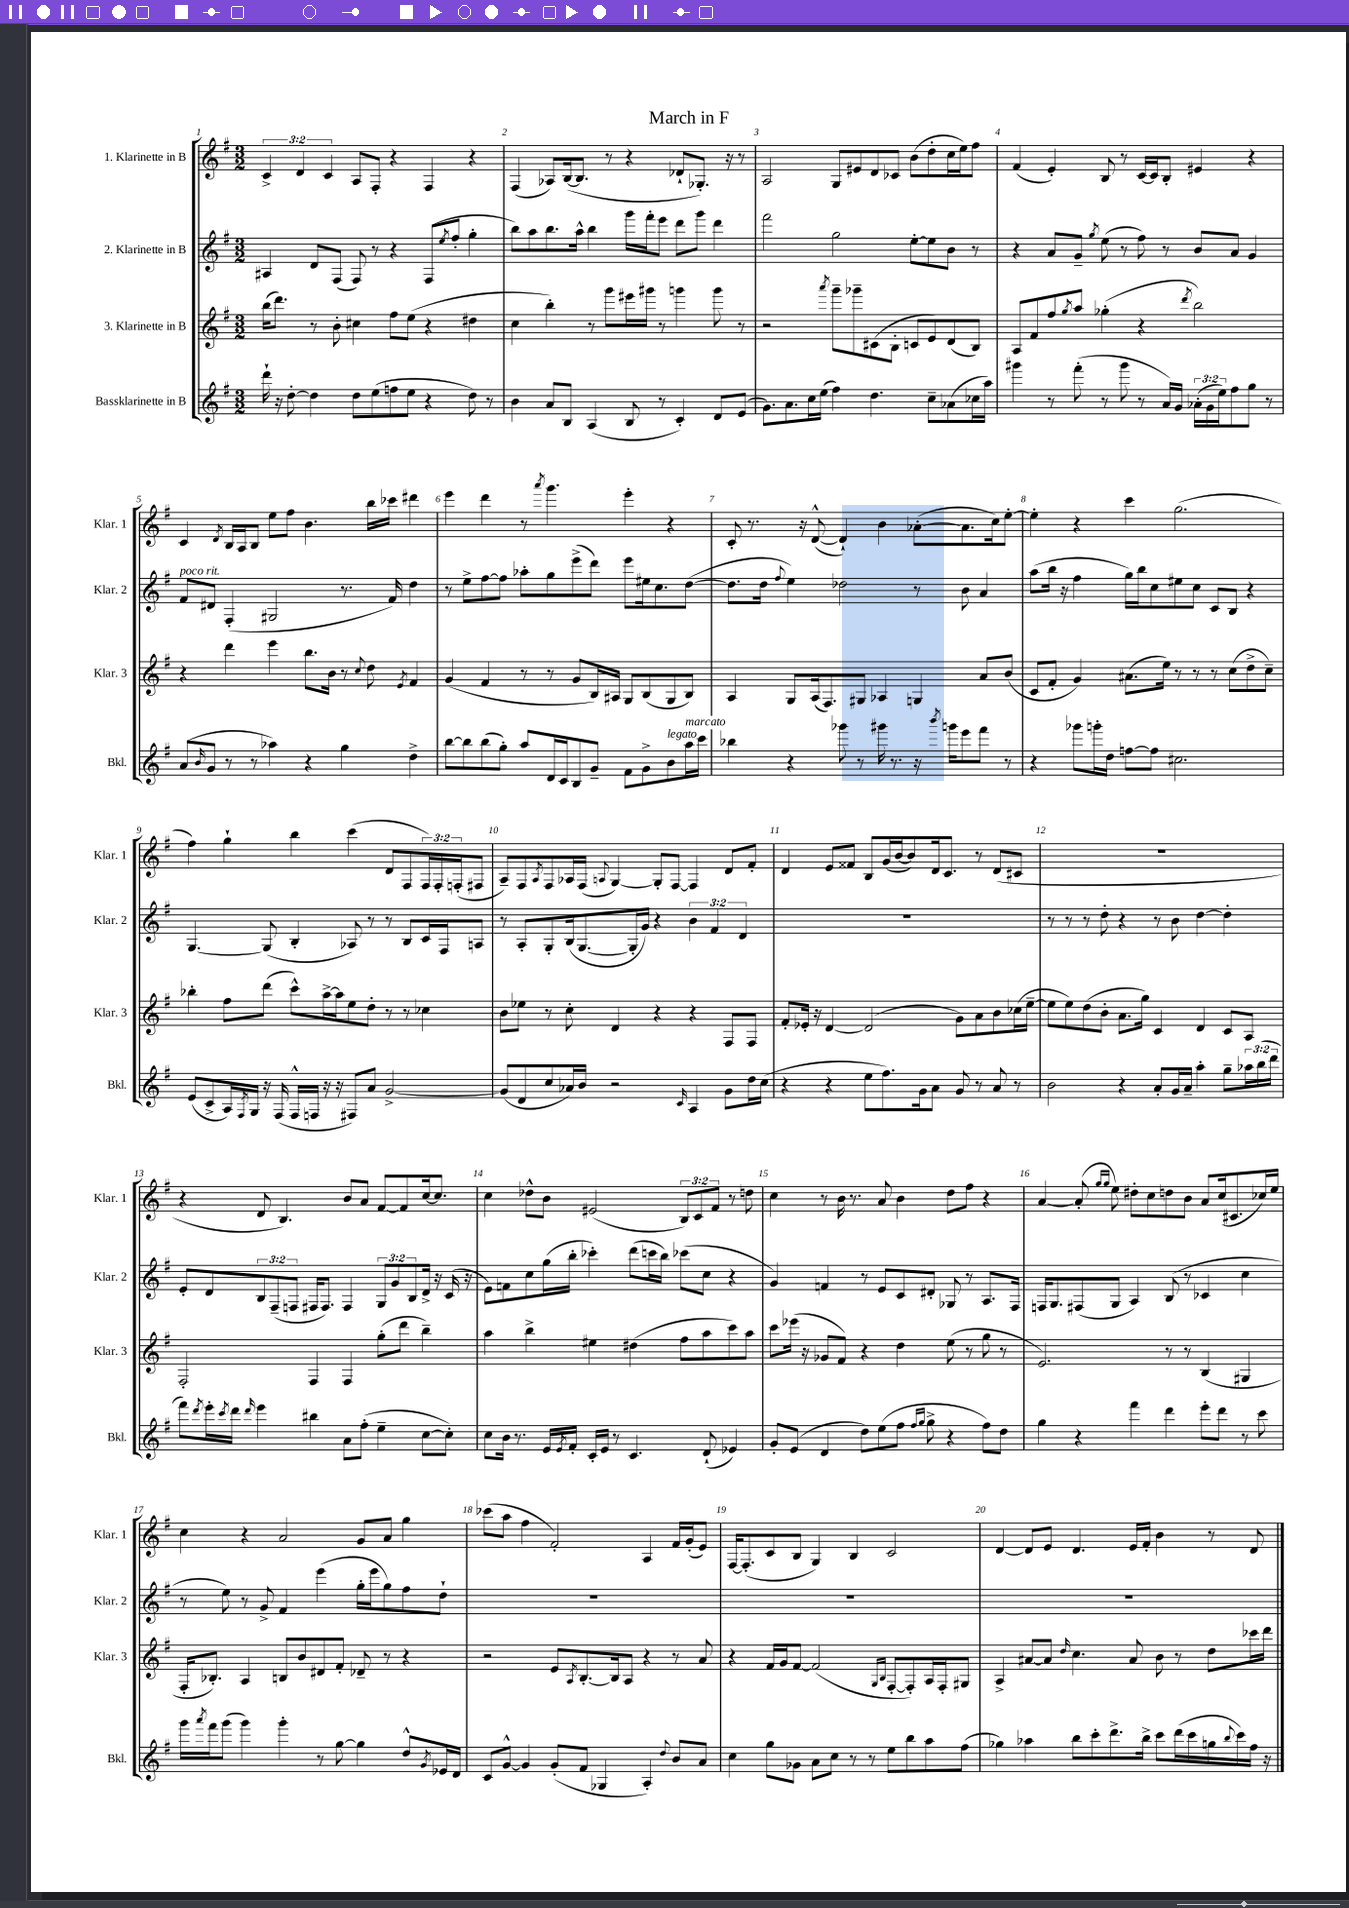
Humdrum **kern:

**kern	**kern	**kern	**kern
*staff4	*staff3	*staff2	*staff1
*clefG2	*clefG2	*clefG2	*clefG2
*k[f#]	*k[f#]	*k[f#]	*k[f#]
*M3/2	*M3/2	*M3/2	*M3/2
16ddd`	(16bb	4A#	6c^
16r	8.ddd)	.	.
[8dd'	.	.	.
.	.	.	6d
4dd]	8r	8d	.
.	.	.	6c
.	8b'	(8F#	.
8dd	4cc#	8F#)	8A
(8ee	.	8r	8F#'
8ff	8ff#	4r	4r
8ee	(8ee	.	.
4r	4r	(8F#	4F#
.	.	8qee	.
.	.	8ff#'	.
8dd)	4dd#	4gg'	4r
8r	.	.	.
=	=	=	=
4b	4cc	8bb)	(4F#
.	.	8aa	.
8a	4bb')	8.bb	8A-)
8B	.	.	([16B
.	.	16aa^^	8.B]
(4A	8r	4bb	.
.	8ggg	.	8r
8B	16eee#	16ggg	4r
.	16ggg#	16fff#'	.
8r	8r	8eee	.
4c')	4ggg	8ddd	8d-`
.	.	8ggg	8.G-')
8d	8ggg	4ddd	.
.	.	.	16r
(8e	8r	.	8r
=	=	=	=
8.g)	2r	2fff#	2A
8.a	.	.	.
16cc	.	.	.
(16ee	.	.	.
.	8qaaa	.	.
4ff#)	8ggg~	2gg	8G
.	8ggg-~	.	8e#
4.dd	(8c#	.	8d
.	8B'	.	8c-
.	8c	[8ee'	(8b
8cc~	8e)	8ee]	8dd'
(8a-	(8d	8b	16cc
.	.	.	16ee)
16cc-	8B)	8r	8ff#
16aa)	.	.	.
=	=	=	=
4ggg#	8A	4r	(4f#
.	8f#	.	.
8r	8ff#	8a	4e')
.	8qgg	.	.
(8fff#'	8aa	8g~	.
.	.	8qgg	.
8r	(4gg-'	(8ee	8B
8ggg#	.	8r	8r
8r	4r	8ff#)	[16c
.	.	.	16c]
16a)	.	8r	8B'
16g	.	.	.
.	8qddd	.	.
(24a-'	2bb)	8b	4e#
24g	.	.	.
24ee)	.	.	.
8ff#	.	8a	.
8gg	.	4g	4r
8r	.	.	.
=	=	=	=
(8a	4r	8f#	4c
16qqb	.	.	.
8g	.	8d#	.
.	.	.	8qd
8r	4ddd	(4F#'	16B
.	.	.	16A
8r	.	.	8B
4aa-)	4eee	2G#	8ee
.	.	.	8ff#
4r	8.bb	.	4.b
.	16b	.	.
4gg	8r	8.r	.
.	8qqcc	.	.
.	8dd	.	16bb
.	.	16f#)	16ccc-
.	8qe	.	.
4dd^	4f#	4dd	4ddd#
=	=	=	=
[8bb	(4g	8r	4eee
8bb]	.	8ee^	.
(8bb	4f#	[8ff#	4ddd
8gg')	.	8ff#]	.
8aa	8r	8aa-'	8r
.	.	.	8qaaa
16d	8r	8gg	4.ggg
16c	.	.	.
8B	8g	(8eee^	.
8g~	16B)	8ddd)	.
.	16A#	.	.
8f#	8G	8eee	4eee'
8g^	(8B	16ee#	.
.	.	8.cc	.
8b	8G	.	4r
16aa	8B)	([8dd	.
16ccc	.	.	.
=	=	=	=
4bb-	4A	8.dd]	8c'
.	.	.	8.r
.	.	16dd	.
.	.	8qqff#	.
4r	8G	4ee)	.
.	.	.	16r
.	(16A	.	([8d^^
.	8.F#)	.	.
8ggg-	.	2dd-	4d`])
8r	8G#	.	.
16ggg#	4A-	.	4b
8.r	.	.	.
16r	4G	8r	([8a-'
8qbbb	.	.	.
16ggg	.	.	.
8eee	.	8b	8.a-]
8fff#	8a	4a	.
.	.	.	16cc)
8r	(8b	.	[8ee'
=	=	=	=
4r	8c	(8aa	4ee']
.	8f#'	16bb	.
.	.	16r	.
8ggg-	4g)	4ff#	4r
16ggg'	.	.	.
16dd	.	.	.
[8ff	(8.a#	16gg)	4ccc
.	.	16bb	.
8ff]	.	8cc	.
.	16ee)	.	.
2.cc#	8r	8ee#	(2.gg
.	8r	8cc	.
.	8r	8c	.
.	(8cc	8B	.
.	8dd^	4r	.
.	8cc~)	.	.
=	=	=	=
(8e	4bb-'	[4.G	4ff#)
8c^	.	.	.
16A)	8ff#	.	4gg`
8qF#	.	.	.
16G	.	.	.
16r	(8ddd	(8G]	.
(16F#	.	.	.
16F#^^	8ccc^^)	4B'	4bb
16F	.	.	.
16r	[16aa^	.	.
16r	16aa]	.	.
8F#)	8ee	8A-)	(4ccc
8a	8dd'	8r	.
[2g^	8r	8r	8d
.	8r	8B	8F#
.	4cc-	16c	24F#)
.	.	.	24F#'
.	.	16F#	.
.	.	.	(24F'
.	.	8A	8F#
=	=	=	=
(8g]	8b	8r	8A~)
8d	8ee-	8A'	8F#
.	.	.	8qA
8cc	8r	8G'	8F#
16a-)	8cc'	(16B	16A-
16b	.	[8.G	(16F#
.	.	.	8qqA
2r	4d	.	[4G)
.	.	16G']	.
.	.	16g)	.
.	4r	4r	8G']
.	.	.	[8F#
16qqc	.	.	.
4A	4r	6b	4F#]
.	.	6f#	.
8g	8F#	.	8d
.	.	6d	.
16dd	8F#	.	8f#'
(16cc	.	.	.
=	=	=	=
4r	8f#'	1.r	4d
.	16e-'	.	.
.	16r	.	.
4r	[4d	.	8e
.	.	.	8f##
8ee	(2d]	.	8B
8.ff#)	.	.	(16g
.	.	.	[16b
.	.	.	8b])
16g	.	.	.
8a	.	.	16d
.	.	.	8.c
8g	8g)	.	.
8r	8a	.	8r
8a	8b	.	(8d
8r	(16cc-	.	8c#
.	[16ee~	.	.
=	=	=	=
2b	8ee]	8r	1.r
.	8ee)	8r	.
.	(8dd	8r	.
.	8b'	8dd'	.
4r	8.a	4r	.
.	16gg)	.	.
8a'	4c	8r	.
16g	.	8b	.
16a~	.	.	.
4aa'	4d	[4dd	.
8gg~	8c	4dd']	.
24aa-	8A	.	.
(24bb	.	.	.
24ddd	.	.	.
=	=	=	=
8fff#)	2F#'	8e'	4r
8qddd	.	.	.
16eee'	.	8d	.
8qccc	.	.	.
16ddd	.	.	.
16qqddd	.	.	.
4eee	.	12B	8d
.	.	(12F#~	.
.	.	.	4.B)
.	.	12F	.
4bb#	4F#	16F#	.
.	.	8.F#)	.
8a	4F#	4F#	8b
(8ff#'	.	.	8a
4ee~	(8gg'	12G	[8f#
.	.	12g	.
.	8ddd	.	8f#]
.	.	12B	.
[8cc	4bb~)	16d^	[16cc
.	.	16r	8.cc]
8cc'])	.	(16c	.
.	.	16r	.
=	=	=	=
8cc	4aa	8e)	4cc
16b	.	8f	.
8.r	.	.	.
.	4bb^	8cc	8dd-^^
16e	.	(16gg	8b
8qe	.	.	.
16f#'	.	16bb'	.
16c'	4ee#	4ccc-')	(2e#
16e	.	.	.
8r	.	.	.
4.c	(4dd#	(8ddd	.
.	.	16ccc	.
.	.	16bb)	.
.	8ff#	(8ccc-	12B)
.	.	.	12c
(8d`	8aa	8cc	.
.	.	.	12f#
4e-)	8ccc)	4r	8r
.	8aa	.	8dd
=	=	=	=
8g'	8ccc	4g)	4cc
(8e	(16eee-	.	.
.	16r	.	.
4d	8g-	4f	8r
.	8f#)	.	16b
.	.	.	8.r
8dd)	4r	8r	.
(8ee	.	8e	8a
8ff#	4dd	8c	4b
16qqff#	.	.	.
16qqgg	.	.	.
8gg^	.	8d#'	.
4r	(8ee	8G-	8dd
.	8r	8r	8ff#
8ff#)	8gg	8.A	4r
8dd	8r	.	.
.	.	16F#	.
=	=	=	=
4gg	2.e)	16F	[4a
.	.	8.G	.
4r	.	(8F#	(8a']
.	.	.	16qqgg
.	.	.	16qqgg
.	.	8G	8ee)
4fff#	.	4A)	8dd#'
.	.	.	8cc
4ddd	8r	(8B	8dd
.	8r	8r	8b
8eee'	(4B	4c-	8a
8ddd	.	.	(16cc
.	.	.	8.c#
8r	4G#	4cc	.
8ccc	.	.	16cc-)
.	.	.	16ee
=	=	=	=
16ggg	16F#'	8r	4cc
8qaaa	.	.	.
16fff#	8.B-')	.	.
(8ggg	.	8ee)	.
4ggg)	4A	8r	4r
.	.	8g^	.
4ggg'	8B	4f#	2a
.	8b	.	.
8r	8d#	(4eee	.
[8gg	8f#'	.	.
4gg]	8d-~	16gg'	8g
.	.	16eee	.
.	8r	8gg)	8a
8dd^^	4r	8ff#	4gg
8qg	.	.	.
16e-	.	8dd`	.
16d	.	.	.
=	=	=	=
8c	2r	1.r	(8ccc-
[8g^^	.	.	8aa
4g]	.	.	4ff#
(8g'	8e	.	2f#')
.	8qA	.	.
8f#	[8.B'	.	.
4G-	.	.	.
.	16B]	.	.
.	8A	.	.
4A')	4r	.	4A
8qqdd	.	.	.
8b	8r	.	16f#
.	.	.	(16g'
8a	8a	.	8e)
=	=	=	=
4cc	4r	1.r	[16F#
.	.	.	(8.F#']
8gg	16f#	.	8c
.	16g	.	.
8g-	[8f#	.	8B
8a	(2f#]	.	4G)
8cc	.	.	.
8r	.	.	4B
8r	.	.	.
.	16qqG	.	.
.	16qqB	.	.
8ee	[8F#'	.	2c
8bb	8F#'])	.	.
8aa	16A	.	.
.	16F#'	.	.
(8ff#	8G#	.	.
=	=	=	=
4gg-)	4A^	1.r	[4d
4aa-	[8a#	.	8d]
.	8a#]	.	8e
.	16qqdd	.	.
8bb	4.cc	.	4.d
8ccc'	.	.	.
8.ddd^	.	.	.
.	8a#	.	16e
16bb^	.	.	16f#'
8ccc	8b	.	4b
(16ddd	8r	.	.
16ccc	.	.	.
16gg	8dd	.	8r
8qqbb	.	.	.
16ccc)	.	.	.
16ff#	16ccc-	.	8d
16r	16ddd	.	.
==	==	==	==
*-	*-	*-	*-
